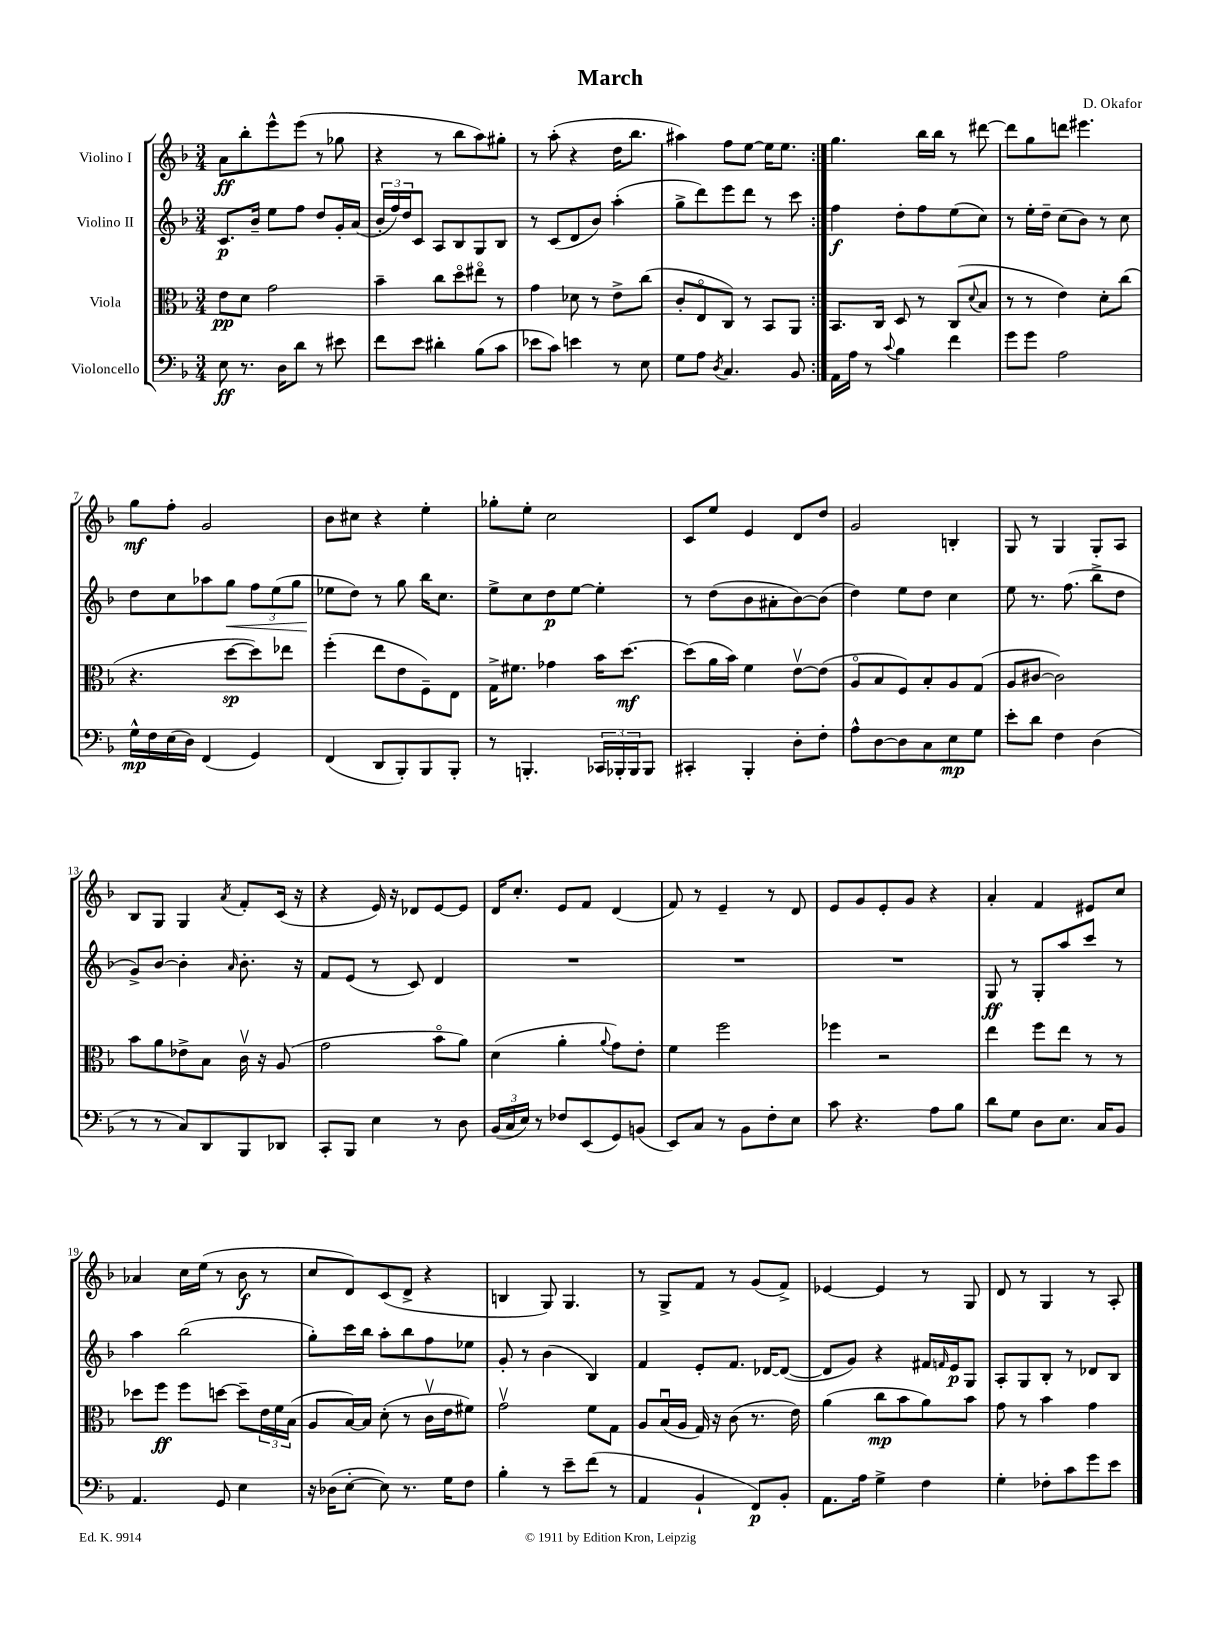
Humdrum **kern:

**kern	**kern	**kern	**kern
*staff4	*staff3	*staff2	*staff1
*clefF4	*clefC3	*clefG2	*clefG2
*k[b-]	*k[b-]	*k[b-]	*k[b-]
*M3/4	*M3/4	*M3/4	*M3/4
8E	8e	8.c	8a
8.r	8d	.	8bb-'
.	.	16b-~	.
.	2g	8ee	8eee^^
16D	.	.	.
8d	.	8ff	(8eee
8r	.	8dd	8r
8e#	.	16g'	8gg-
.	.	(16a	.
=	=	=	=
8f	4b-~	24b-'	4r
.	.	24ff)	.
.	.	24dd	.
8e	.	8c	.
4d#'	8cc	8A	8r
.	8ddo	8B-	8bb-
(8B-	8ee#o	8G	8aa)
8c	8r	8B-	8gg#'
=	=	=	=
8e-	4g	8r	8r
8c)	.	(8c	(8aa'
4e	8d-	8d	4r
.	8r	8b-)	.
8r	8e^	(4aa'	16dd
.	.	.	8.bb-
8E	(8cc	.	.
=	=	=	=
8G	8c'	8gg^	4aa#)
8A	8Eo	8ddd)	.
8qD	.	.	.
4.C	8C)	8eee	8ff
.	8r	8ddd	[8ee
.	8BB-	8r	16ee]
.	.	.	8.ee
8BB-	8AA	8ccc	.
=:|!	=:|!	=:|!	=:|!
16AA	8.BB-	4ff	4.gg
16A	.	.	.
8r	.	.	.
.	16C	.	.
8qqc	.	.	.
4B-	8D	8dd'	.
.	8r	8ff	16bb-
.	.	.	16bb-
4f	(8C	(8ee	8r
.	8qqd	.	.
.	8B-	8cc)	[8ddd#
=	=	=	=
8g	8r	8r	8ddd#]
8g	8r	16ee'	8gg
.	.	16dd~	.
2A	4e)	(8cc	8ddd
.	.	8b-)	4.eee#
.	8d'	8r	.
.	(8cc	8cc	.
=	=	=	=
16G^^	4.r	8dd	8gg
16F	.	.	.
(16E	.	8cc	8ff'
16D)	.	.	.
(4FF	.	8aa-	2g
.	[8dd	8gg	.
4GG)	8dd])	12ff	.
.	.	(12ee	.
.	8ee-	.	.
.	.	12gg	.
=	=	=	=
(4FF	(4ff'	8ee-	8b-
.	.	8dd)	8cc#
8DD	8ee	8r	4r
8BBB-')	8e	8gg	.
8BBB-	8F~)	16bb-	4ee'
.	.	8.cc	.
8BBB-'	8E	.	.
=	=	=	=
8r	16G^	8ee^	8gg-'
.	8.f#	.	.
4.BBB'	.	8cc	8ee'
.	4g-	8dd	2cc
.	.	[8ee	.
24CC-	16b-	4ee']	.
24BBB-'	.	.	.
.	[8.dd	.	.
24BBB-	.	.	.
8BBB-	.	.	.
=	=	=	=
4CC#'	(8dd]	8r	8c
.	16a	(8dd	8ee
.	16b-)	.	.
4BBB-'	4f	8b-	4e
.	.	8a#'	.
8D'	[8ev	[8b-)	8d
8F'	(8e]	(8b-]	8dd
=	=	=	=
8A^^	8Ao	4dd)	2g
[8D	8B-	.	.
8D]	8F)	8ee	.
8C	8B-'	8dd	.
8E	8A	4cc	4B'
8G	(8G	.	.
=	=	=	=
8e'	8A	8ee	8G
8d	[8c#	8.r	8r
4F	2c#])	.	4G
.	.	(8.ff	.
(4D	.	8bb-^	8G'
.	.	8dd	8A
=	=	=	=
8r	8b-	8g^)	8B-
8r	8a	[8b-	8G
8C)	8e-^	4b-']	4G
8DD	8B-	.	.
.	.	16qqa	8qa
8BBB-	16cv	8.b-'	8f'
.	16r	.	.
8DD-	(8A	.	(16c
.	.	16r	16r
=	=	=	=
8CC'	2g	8f	4r
8BBB-	.	(8e	.
4E	.	8r	16e)
.	.	.	16r
.	.	8c)	8d-
8r	8b-o	4d	[8e
8D	8a)	.	8e]
=	=	=	=
(24BB-	(4d	2.r	16d
24C	.	.	.
.	.	.	8.cc'
24E)	.	.	.
8r	.	.	.
8F-	4a'	.	8e
(8EE	.	.	8f
.	8qqa	.	.
8GG)	8g)	.	(4d
(8BB	8e'	.	.
=	=	=	=
8EE)	4f	2.r	8f)
8C	.	.	8r
8r	2ff	.	4e~
8BB-	.	.	.
8F'	.	.	8r
8E	.	.	8d
=	=	=	=
8c	4ff-	2.r	8e
4.r	.	.	8g
.	2r	.	8e'
.	.	.	8g
8A	.	.	4r
8B-	.	.	.
=	=	=	=
8d	4ee	8G	4a'
8G	.	8r	.
8D	8ff	8G'	4f
8.E	8ee	8aa	.
.	8r	8ccc	8e#
16C	.	.	.
8BB-	8r	8r	8cc
=	=	=	=
4.AA	8dd-	4aa	4a-
.	8ff	.	.
.	8ff	(2bb-	16cc
.	.	.	(16ee
8GG	[8dd	.	8r
4E	8dd~]	.	8b-
.	24e	.	8r
.	24f	.	.
.	(24B-	.	.
=	=	=	=
16r	8A	8gg')	8cc
(16D-	.	.	.
[8E'	[16B-)	16ccc	8d)
.	16B-]	16bb-	.
8E])	(8d'	8aa'	(8c
8.r	8r	8bb-	8d^
.	16cv	8ff	4r
16G	16e	.	.
8F	8f#)	8ee-	.
=	=	=	=
4B-'	2gv	8g'	4B
.	.	8r	.
8r	.	(4b-	8G)
8e~	.	.	4.G
(8f	8f	4B-)	.
8r	8G	.	.
=	=	=	=
4AA	8A	4f	8r
.	(16B-u	.	8G^
.	16A	.	.
4BB-`	16G)	8e'	8f
.	16r	.	.
.	(8c	8.f	8r
8FF)	8.r	.	(8g
.	.	[16d-	.
8BB-'	.	(8d-_	8f^)
.	16e)	.	.
=	=	=	=
8.AA	(4a	8d-]	[4e-
.	.	8g)	.
16A	.	.	.
4G^	8cc	4r	4e-]
.	8b-	.	.
4F	8a)	16f#	8r
.	.	16qqf	.
.	.	16e	.
.	8b-	8G	8G
=	=	=	=
4G'	8g	8A'	8d
.	8r	8G	8r
8F-'	4b-	8B-'	4G
8c	.	8r	.
8g	4g	8d-	8r
8e	.	8B-	8A'
==	==	==	==
*-	*-	*-	*-
